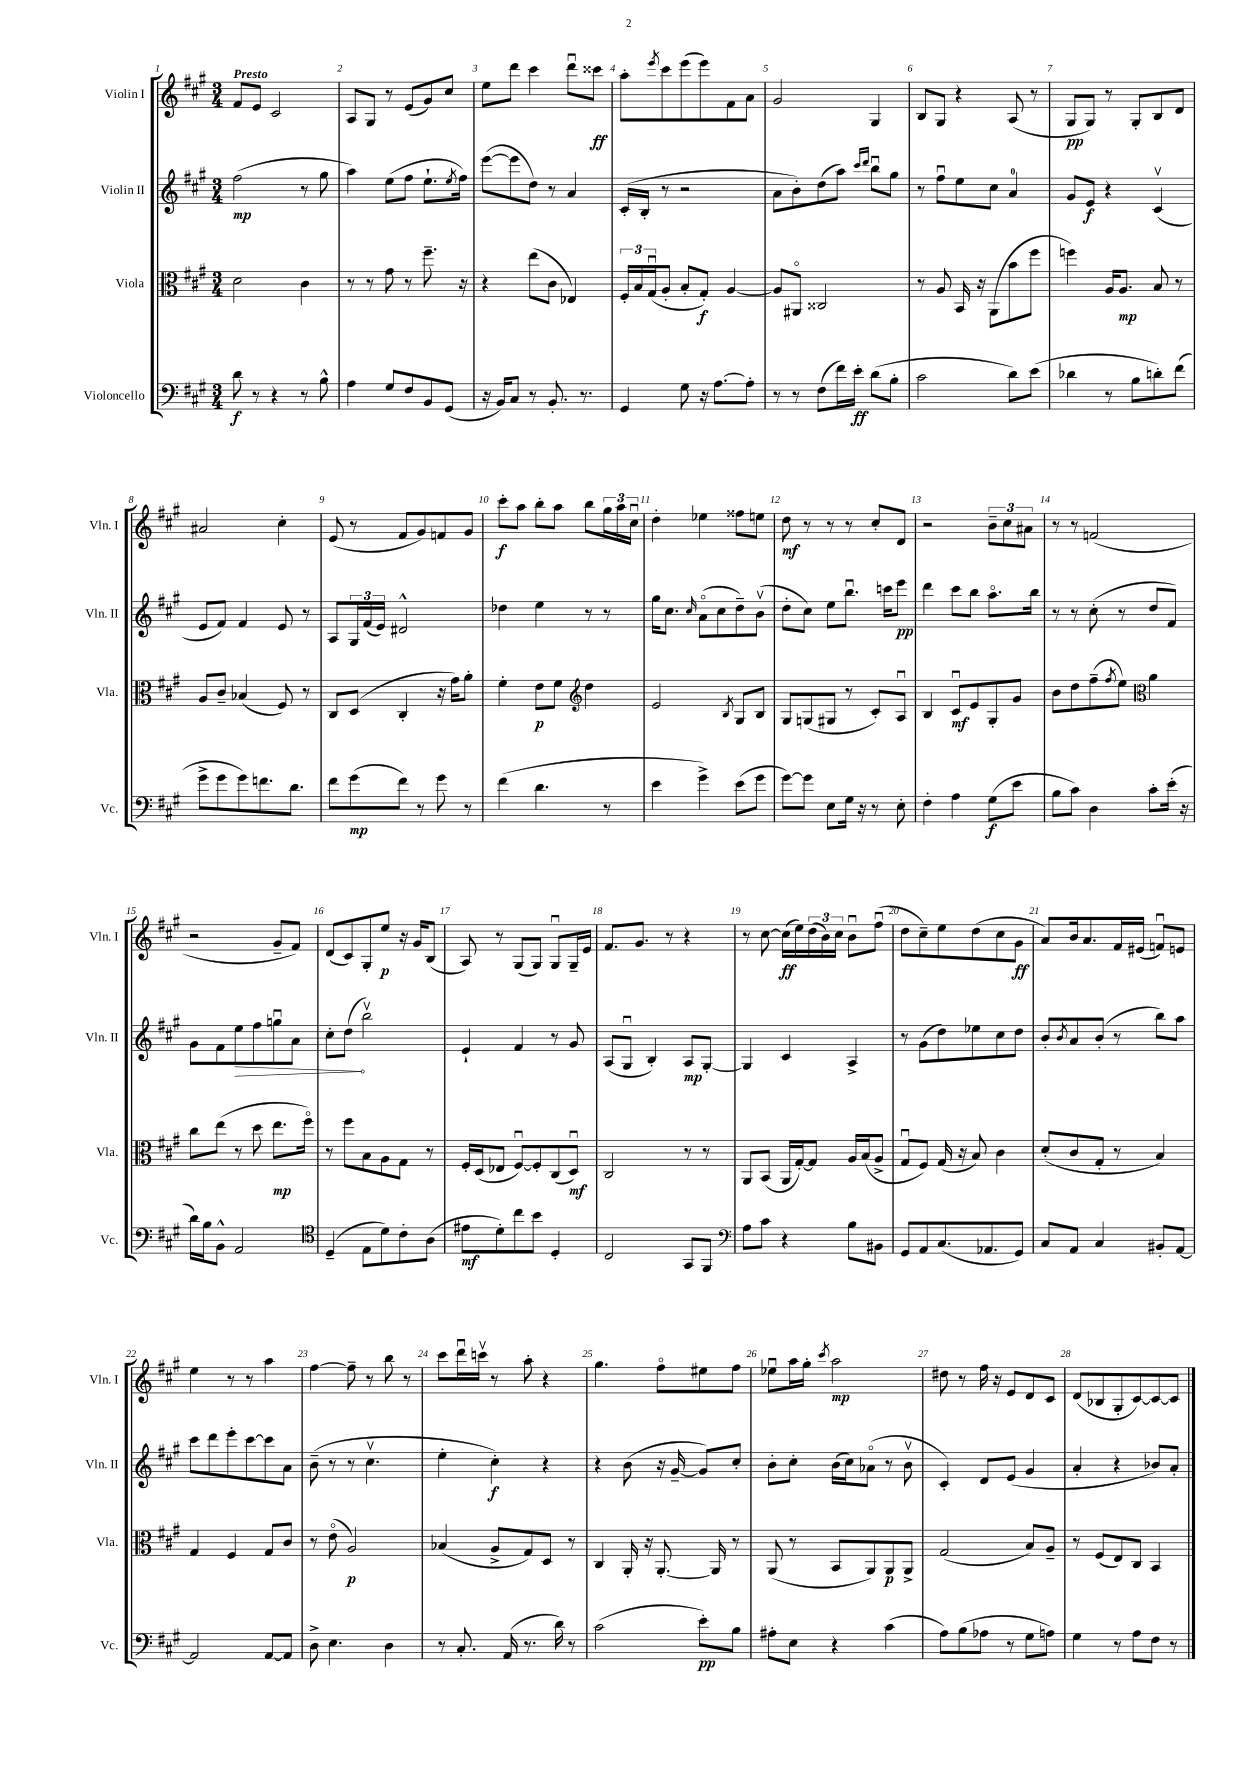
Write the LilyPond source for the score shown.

<<
\new StaffGroup <<
\new Staff = "s0" \with { instrumentName = "Violin I" shortInstrumentName = "Vln. I" } {
    \clef treble \key a \major \numericTimeSignature \time 3/4 \tempo "Presto"
    fis'8 e'8 cis'2 |
    a8 gis8 r8 e'8( gis'8) cis''8 |
    e''8 d'''8 cis'''4 d'''8\downbow cisis'''8\ff |
    a''8-. \acciaccatura { e'''8 } cis'''8 e'''8( e'''8) fis'8 a'8 |
    gis'2 gis4 |
    b8 gis8 r4 a8( r8 |
    gis8\pp gis8) r8 gis8-. b8 d'8 |
    ais'2 cis''4-. |
    e'8( r8 fis'8 gis'8) f'8 gis'8 |
    cis'''8-.\f a''8 b''8-. a''8 b''8 \tuplet 3/2 { gis''16 a''16 cis''16\downbow } |
    d''4-. ees''4 fisis''8 e''8 |
    d''8\mf r8 r8 r8 cis''8-. d'8 |
    r2 \tuplet 3/2 { b'8-- cis''8 ais'8 } |
    r8 r8 f'2( |
    r2 gis'8-- fis'8) |
    d'8( cis'8) gis8-. e''8\p r16 gis'16 b8( |
    a8) r8 gis8( gis8) gis8\downbow gis16-- e'16 |
    fis'8. gis'8. r8 r4 |
    r8 cis''8~ cis''16\ff( e''16) \tuplet 3/2 { d''16( b'16) cis''16 } b'8\downbow fis''8\downbow( |
    d''8 cis''8--) e''8 d''8( cis''8 gis'8\ff |
    a'8) b'16 a'8. fis'16 eis'16( f'8\downbow) e'8 |
    e''4 r8 r8 a''4 |
    fis''4~ fis''8-- r8 b''8 r8 |
    cis'''8 d'''16\downbow c'''16\upbow r8 a''8-. r4 |
    gis''4. fis''8\flageolet eis''8 fis''8 |
    ees''8\downbow a''16 gis''16-. \acciaccatura { cis'''8 } a''2\mp |
    dis''8 r8 fis''16 r16 e'8 d'8 cis'8 |
    d'8( bes8 gis8-. cis'8~) cis'8~ cis'8 \bar "|." |
}
\new Staff = "s1" \with { instrumentName = "Violin II" shortInstrumentName = "Vln. II" } {
    \clef treble \key a \major \numericTimeSignature \time 3/4
    fis''2\mp( r8 gis''8 |
    a''4) e''8( fis''8 e''8.-! \acciaccatura { e''8 } fis''16) |
    e'''8~( e'''8 d''8) r8 a'4 |
    cis'16-.( b16-. r8 r2 |
    a'8 b'8-.) d''8( a''8) \grace { cis'''16 d'''16 } b''8\downbow gis''8 |
    r8 fis''8\downbow e''8 cis''8 a'4-0 |
    gis'8 e'8\f r4 cis'4\upbow( |
    e'8 fis'8) fis'4 e'8 r8 |
    a8 \tuplet 3/2 { gis16 fis'16( e'16) } dis'2-^ |
    des''4 e''4 r8 r8 |
    gis''16 cis''8. \grace { cis''16 } a'8\flageolet( cis''8 d''8--) b'8\upbow( |
    d''8-. cis''8) e''8 b''8.\downbow c'''16 e'''8\pp |
    d'''4 cis'''8 b''8 a''8.\flageolet b''16 |
    r8 r8 cis''8-.( r8 d''8 fis'8) |
    gis'8 fis'8 \once \override Hairpin.circled-tip = ##t e''8\> fis''8 g''8\downbow a'8 |
    cis''8-. d''8\!( b''2\upbow) |
    e'4-! fis'4 r8 gis'8 |
    a8( gis8\downbow b4-.) a8\mp gis8~-. |
    gis4 cis'4 a4-> |
    r8 gis'8( d''8) ees''8 cis''8 d''8 |
    b'8-. \acciaccatura { b'8 } a'8 b'8-.( r8 b''8) a''8 |
    cis'''8 d'''8 e'''8-. cis'''8~ cis'''8 a'8 |
    b'8--( r8 r8 cis''4.\upbow |
    e''4-. cis''4-.\f) r4 |
    r4 b'8( r16 gis'16~-- gis'8) cis''8-. |
    b'8-. cis''8-. b'16( cis''16) aes'8\flageolet( r8 b'8\upbow |
    cis'4-.) d'8 e'8( gis'4 |
    a'4-. r4 bes'8) a'8-. \bar "|." |
}
\new Staff = "s2" \with { instrumentName = "Viola" shortInstrumentName = "Vla." } {
    \clef alto \key a \major \numericTimeSignature \time 3/4
    d'2 cis'4 |
    r8 r8 gis'8 r8 fis''8.-- r16 |
    r4 e''8( cis'8 ees4) |
    \tuplet 3/2 { fis16-. b16 gis16\downbow( } a8-. b8-. gis8-.\f) a4~ |
    a8 ais,8\flageolet cisis2 |
    r8 a8 b,16 r16 a,8( b'8 fis''8 |
    f''4) a16 a8.\mp b8 r8 |
    a8 cis'8-- bes4( fis8) r8 |
    cis8 d8( cis4-. r16 gis'16) a'8-. |
    fis'4-. e'8\p fis'8 \clef treble d''4 |
    e'2 \acciaccatura { b8 } gis8 b8 |
    gis8 g8( gis8 r8 cis'8-.) a8\downbow |
    b4 cis'8\downbow\mf e'8 gis8-. gis'8 |
    b'8 d''8 fis''8--( \acciaccatura { fis''8 } e''8) \clef alto a'4 |
    cis''8 e''8( r8 d''8 e''8.\mp fis''16\flageolet) |
    r8 fis''8 b8 a8 gis8 r8 |
    fis16-. d16( ees8 fis8~\downbow) fis8-. cis8( d8\downbow\mf) |
    cis2 r8 r8 |
    a,8 b,8( a,16 gis16~-.) gis8 a16 b16( a8-> |
    gis8\downbow fis8) gis16( r16 b8) cis'4 |
    d'8-.( cis'8 gis8-. r8 b4) |
    gis4 fis4 gis8 cis'8 |
    r8 e'8\flageolet( a2\p) |
    bes4( a8-> gis8) d8 r8 |
    cis4 a,16-. r16 a,8.~-. a,16 r8 |
    a,8( r8 b,8 a,8) a,8\p a,8-> |
    gis2( b8) a8-- |
    r8 fis8( e8) cis8 b,4 \bar "|." |
}
\new Staff = "s3" \with { instrumentName = "Violoncello" shortInstrumentName = "Vc." } {
    \clef bass \key a \major \numericTimeSignature \time 3/4
    d'8\f r8 r4 r8 b8-^ |
    a4 gis8 fis8 b,8 gis,8( |
    r16 b,16) cis8 r8 b,8.-. r8. |
    gis,4 gis8 r16 a8.~ a8-. |
    r8 r8 fis8( fis'16) e'16-.\ff d'8( b8-. |
    cis'2 d'8) e'8( |
    des'4 r8 b8 d'8-.) fis'8( |
    gis'8-> gis'8 gis'8) f'8. d'8. |
    fis'8 gis'8\mp( fis'8) r8 gis'8 r8 |
    fis'4( d'4. r8 |
    e'4 gis'4->) e'8( gis'8 |
    gis'8~) gis'8 e8 gis16 r16 r8 e8-. |
    fis4-. a4 gis8\f( e'8 |
    b8 cis'8) d4 cis'8-. e'16-.( r16 |
    d'16) b16 b,8-^ a,2 |
    \clef tenor d4--( e8 d'8) cis'8-. a8( |
    eis'8\mf d'8-.) cis''8 b'8 d4-. |
    cis2 gis,8 fis,8 |
    \clef bass a8 cis'8 r4 b8 bis,8 |
    gis,8 a,8 cis8.( aes,8. gis,8) |
    cis8 a,8 cis4 bis,8-. a,8~ |
    a,2 a,8~ a,8 |
    d8-> e4. d4 |
    r8 cis8.-. a,16( r8. d'16) r8 |
    cis'2( e'8-.\pp) b8 |
    ais8-. e8 r4 cis'4( |
    a8) b8( aes8 r8 gis8 a8) |
    gis4 r8 a8 fis8 r8 \bar "|." |
}
>>
>>
\layout { \context { \Score \override BarNumber.break-visibility = ##(#f #t #t) barNumberVisibility = #all-bar-numbers-visible } }
